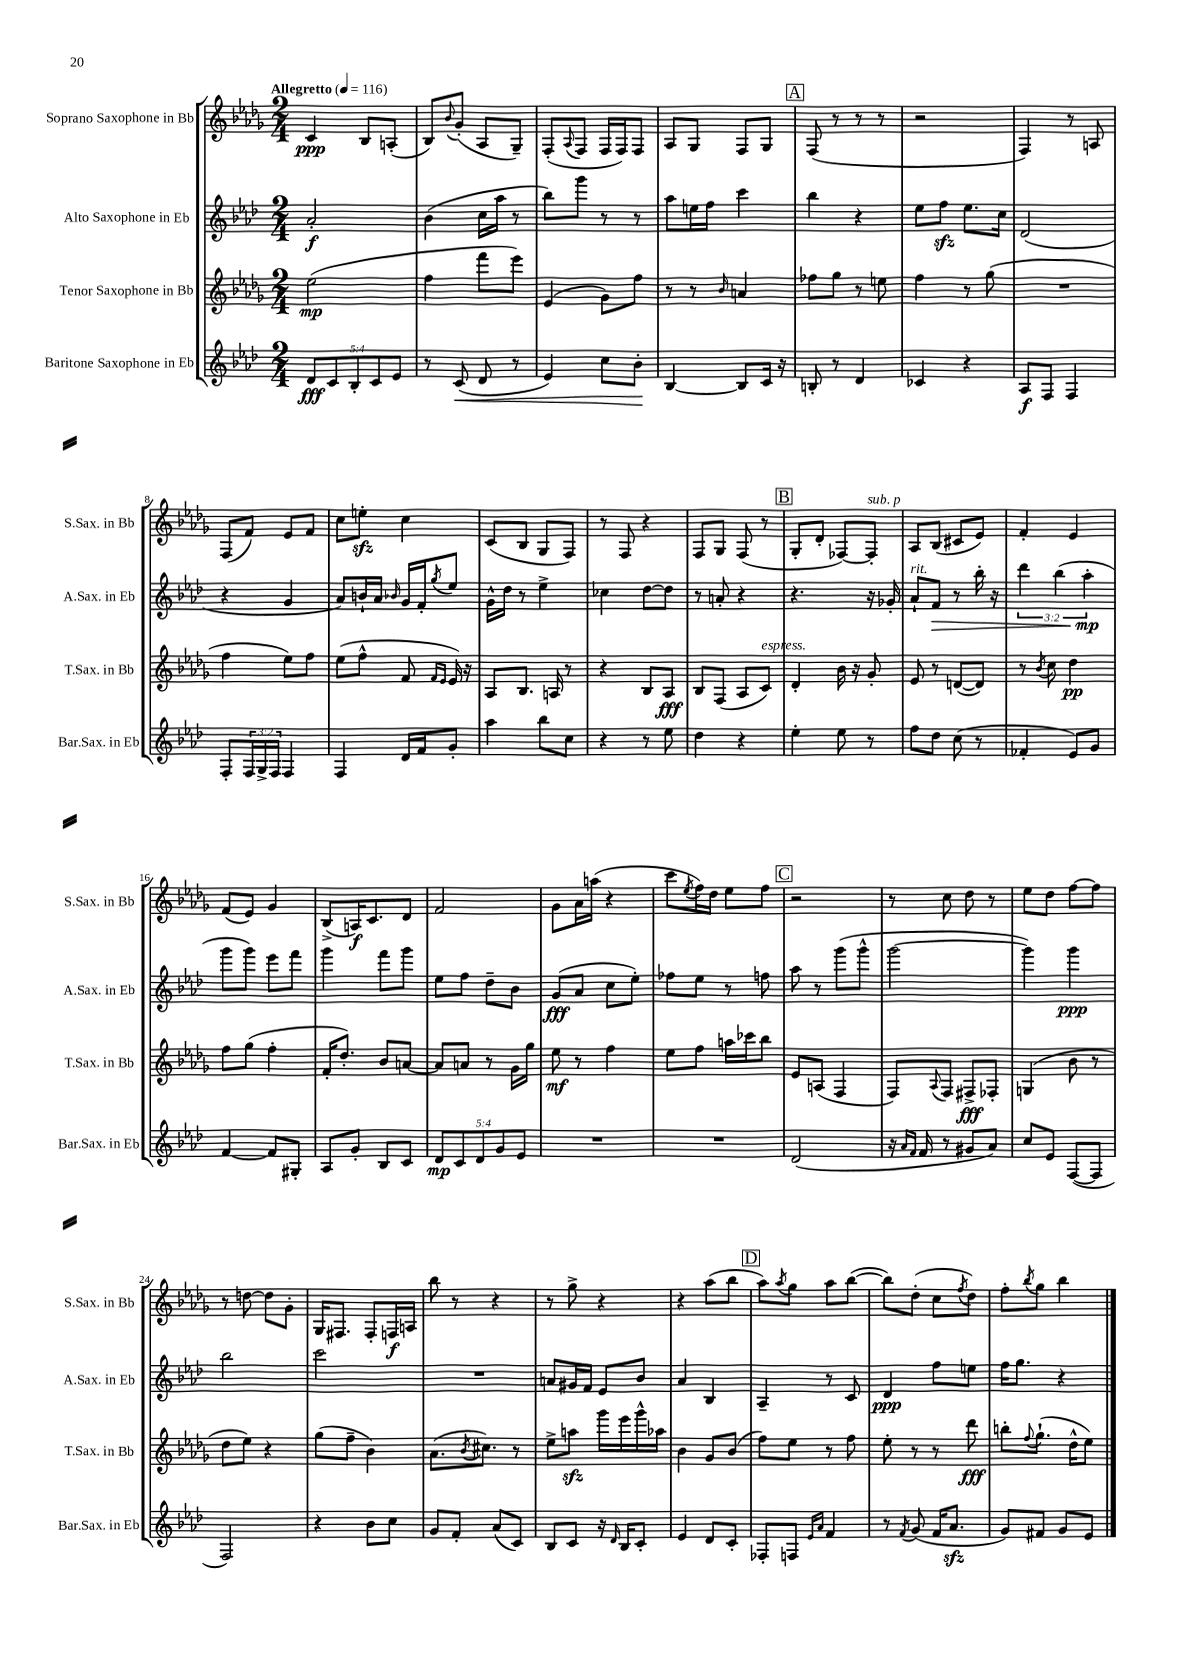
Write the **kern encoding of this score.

**kern	**dynam	**kern	**dynam	**kern	**dynam	**kern	**dynam
*part4	*part4	*part3	*part3	*part2	*part2	*part1	*part1
*staff4	*staff4	*staff3	*staff3	*staff2	*staff2	*staff1	*staff1
*I"Baritone Saxophone in Eb	*	*I"Tenor Saxophone in Bb	*	*I"Alto Saxophone in Eb	*	*I"Soprano Saxophone in Bb	*
*I'Bar.Sax. in Eb	*	*I'T.Sax. in Bb	*	*I'A.Sax. in Eb	*	*I'S.Sax. in Bb	*
*clefG2	*	*clefG2	*	*clefG2	*	*clefG2	*
*k[b-e-a-d-]	*	*k[b-e-a-d-g-]	*	*k[b-e-a-d-]	*	*k[b-e-a-d-g-]	*
*M2/4	*	*M2/4	*	*M2/4	*	*M2/4	*
*MM116	*	*MM116	*	*MM116	*	*MM116	*
=1	=1	=1	=1	=1	=1	=1	=1
!	!	!	!	!	!	!LO:TX:a:B:t=Allegretto	!
10d-/L	fff	(2ee-\	mp	2a-'/	f	4c/	ppp
10c/	.	.	.	.	.	.	.
10B-'/	.	.	.	.	.	.	.
.	.	.	.	.	.	8B-/L	.
10c/	.	.	.	.	.	.	.
.	.	.	.	.	.	(8An'/J	.
10e-/J	.	.	.	.	.	.	.
=2	=2	=2	=2	=2	=2	=2	=2
8r	.	4ff\	.	(4b-\	.	8B-/L)	.
.	.	.	.	.	.	8qqb-/	.
!	!LO:HP:b	!	!	!	!	!	!
(8c/	<	.	.	.	.	(8g-'/J	.
8d-/	.	8fff\L	.	16cc\LL	.	8A-/L	.
.	.	.	.	16aa-\JJ	.	.	.
8r	.	8eee-\J)	.	8r	.	8G-~/J)	.
=3	=3	=3	=3	=3	=3	=3	=3
4e-/)	.	(4e-/	.	8bb-\L)	.	(8F'/L	.
.	.	.	.	.	.	8qqA-/	.
.	.	.	.	8ggg\J	.	8F/J	.
8cc\L	.	8g-\L)	.	8r	.	16F/LL	.
.	.	.	.	.	.	16F/J)	.
8b-'\J	.	8ff\J	.	8r	.	8F/J	.
.	[	.	.	.	.	.	.
=4	=4	=4	=4	=4	=4	=4	=4
[4B-/	.	8r	.	8aa-\L	.	8A-/L	.
.	.	8r	.	16een\L	.	8G-/J	.
.	.	.	.	16ff\JJ	.	.	.
.	.	16qqb-/	.	.	.	.	.
8B-/L]	.	4an/	.	4ccc\	.	8F/L	.
16c/Jk	.	.	.	.	.	8G-/J	.
16r	.	.	.	.	.	.	.
!!LO:REH:place=s1:t=A
=5	=5	=5	=5	=5	=5	=5	=5
8Bn'/	.	8ff-X\L	.	4bb-\	.	(8F/	.
8r	.	8gg-\J	.	.	.	8r	.
4d-/	.	8r	.	4r	.	8r	.
.	.	8een\	.	.	.	8r	.
=6	=6	=6	=6	=6	=6	=6	=6
4c-X/	.	4ff\	.	8ee-\L	.	2r	.
.	.	.	.	8ffzz\J	.	.	.
4r	.	8r	.	8.ee-\L	.	.	.
.	.	(8gg-\	.	.	.	.	.
.	.	.	.	16cc\Jk	.	.	.
=7	=7	=7	=7	=7	=7	=7	=7
8A-/L	f	2r	.	(2d-/	.	4F/)	.
8F/J	.	.	.	.	.	.	.
4F/	.	.	.	.	.	8r	.
.	.	.	.	.	.	8An/	.
!!LO:LB:g=z
=8	=8	=8	=8	=8	=8	=8	=8
8F'/L	.	4ff\	.	4r	.	(8F/L	.
24F/L	.	.	.	.	.	8f/J)	.
24G^/	.	.	.	.	.	.	.
24F/JJ	.	.	.	.	.	.	.
4F/	.	8ee-\L)	.	4g/	.	8e-/L	.
.	.	8ff\J	.	.	.	8f/J	.
=9	=9	=9	=9	=9	=9	=9	=9
4F/	.	(8ee-\L	.	8a-/L)	.	8cc\L	.
.	.	8ff^^\J	.	16bn`/L	.	8eenzz'\J	.
.	.	.	.	16a-/JJ	.	.	.
.	.	.	.	16qqb-X/	.	.	.
16d-/LL	.	8f/	.	16g/LL	.	4cc\	.
16f/J	.	.	.	16f'/J	.	.	.
.	.	16qqf/LL	.	.	.	.	.
.	.	16qqe-/JJ	.	8qgg/	.	.	.
8g'/J	.	16e-/)	.	8ee-/J	.	.	.
.	.	16r	.	.	.	.	.
=10	=10	=10	=10	=10	=10	=10	=10
4aa-\	.	8A-/L	.	16g^^\LL	.	(8c/L	.
.	.	.	.	16dd-\JJ	.	.	.
.	.	8.B-/J	.	8r	.	8B-/J	.
8bb-\L	.	.	.	4ee-^\	.	8G-/L	.
.	.	16An/	.	.	.	.	.
8cc\J	.	8r	.	.	.	8F/J)	.
=11	=11	=11	=11	=11	=11	=11	=11
4r	.	4r	.	4cc-X\	.	8r	.
.	.	.	.	.	.	8F/	.
8r	.	8B-/L	.	[8dd-\L	.	4r	.
8ee-\	.	8A-/J	fff	8dd-\J]	.	.	.
=12	=12	=12	=12	=12	=12	=12	=12
4dd-\	.	8B-/L	.	8r	.	8F/L	.
.	.	(8F/J	.	8an'/	.	8G-/J	.
4r	.	8A-/L	.	4r	.	(8F/	.
!	!	!LO:TX:a:i:t=espress.	!	!	!	!	!
.	.	8c/J)	.	.	.	8r	.
!!LO:REH:place=s1:t=B
=13	=13	=13	=13	=13	=13	=13	=13
4ee-'\	.	4d-'/	.	4.r	.	8G-'/L	.
.	.	.	.	.	.	8d-'/J	.
8ee-\	.	16b-\	.	.	.	[8F-X/L)	.
.	.	16r	.	.	.	.	.
!	!	!	!	!	!	!LO:TX:a:i:t=sub. p	!
8r	.	8g-'/	.	16r	.	8F-'/J]	.
.	.	.	.	16g-X'/	.	.	.
=14	=14	=14	=14	=14	=14	=14	=14
!	!	!	!	!LO:TX:a:i:t=rit.	!	!	!
8ff\L	.	8e-/	.	8a-`/L	.	8A-/L	.
!	!	!	!	!	!LO:HP:b	!	!
8dd-\J	.	8r	.	8f/J	>	(8B-/J	.
(8cc\	.	([8dn/L	.	8r	.	8c#X/L	.
8r	.	8d/J])	.	16bb-'\	.	8e-/J)	.
.	.	.	.	16r	.	.	.
=15	=15	=15	=15	=15	=15	=15	=15
4f-X'/	.	8r	.	6ddd-\	.	4f'/	.
.	.	8qb-/	.	.	.	.	.
.	.	8cc\	.	.	.	.	.
.	.	.	.	(6bb-\	.	.	.
8e-/L)	.	4dd-\	pp	.	.	4e-/	.
.	.	.	.	6aa-'\	mp	.	.
8g/J	.	.	.	.	.	.	.
.	.	.	.	.	]	.	.
!!LO:LB:g=z
=16	=16	=16	=16	=16	=16	=16	=16
[4f/	.	8ff\L	.	8ggg\L	.	(8f/L	.
.	.	(8gg-\J	.	8ggg\J)	.	8e-/J)	.
8f/L]	.	4ff'\	.	8eee-\L	.	4g-/	.
8G#X'/J	.	.	.	8fff\J	.	.	.
=17	=17	=17	=17	=17	=17	=17	=17
8A-/L	.	16f'/KL	.	4ggg\	.	(8B-^/L	.
.	.	8.dd-'/J)	.	.	.	.	.
8g'/J	.	.	.	.	.	16An/K)	f
.	.	.	.	.	.	8.c/	.
8B-/L	.	8b-/L	.	8fff\L	.	.	.
8c/J	.	[8an/J	.	8ggg\J	.	8d-/J	.
=18	=18	=18	=18	=18	=18	=18	=18
10d-/L	mp	8a/L]	.	8ee-\L	.	2f/	.
10c/	.	.	.	.	.	.	.
.	.	8an/J	.	8ff\J	.	.	.
10d-/	.	.	.	.	.	.	.
.	.	8r	.	8dd-~\L	.	.	.
10g/	.	.	.	.	.	.	.
.	.	16g-\LL	.	8b-\J	.	.	.
10e-/J	.	.	.	.	.	.	.
.	.	16gg-\JJ	.	.	.	.	.
=19	=19	=19	=19	=19	=19	=19	=19
2r	.	8ee-\	mf	(8g/L	fff	8g-\L	.
.	.	8r	.	8a-/J	.	16a-\L	.
.	.	.	.	.	.	(16aan\JJ	.
.	.	4ff\	.	8cc\L	.	4r	.
.	.	.	.	8ee-'\J)	.	.	.
=20	=20	=20	=20	=20	=20	=20	=20
2r	.	8ee-\L	.	8ff-X\L	.	8ccc\L	.
.	.	.	.	.	.	8qee-/	.
.	.	8ff\J	.	8ee-\J	.	16ff\L)	.
.	.	.	.	.	.	16dd-\JJ	.
.	.	16aan\LL	.	8r	.	8ee-\L	.
.	.	16ccc-X\J	.	.	.	.	.
.	.	8bb-\J	.	8ffn\	.	8ff\J	.
!!LO:REH:place=s1:t=C
=21	=21	=21	=21	=21	=21	=21	=21
(2d-/	.	8e-/L	.	8aa-\	.	2r	.
.	.	(8An/J	.	8r	.	.	.
.	.	4F/	.	(8ggg\L	.	.	.
.	.	.	.	8ggg^^\J	.	.	.
=22	=22	=22	=22	=22	=22	=22	=22
16r	.	8F/L)	.	[2ggg\	.	8r	.
16qqa-/LL	.	.	.	.	.	.	.
16qqf/JJ	.	.	.	.	.	.	.
16f/	.	.	.	.	.	.	.
.	.	8qqA-/	.	.	.	.	.
8r	.	8F/J	.	.	.	8cc\	.
8g#X/L	.	8F#X^/L	fff	.	.	8dd-\	.
8a-/J)	.	8F-X'/J	.	.	.	8r	.
=23	=23	=23	=23	=23	=23	=23	=23
8cc/L	.	(4Gn/	.	4ggg\])	.	8ee-\L	.
8e-/J	.	.	.	.	.	8dd-\J	.
([8F/L	.	8b-\	.	4ggg\	ppp	[8ff\L	.
8F/J]	.	8r	.	.	.	8ff\J]	.
!!LO:LB:g=z
=24	=24	=24	=24	=24	=24	=24	=24
2F/)	.	8dd-\L	.	2bb-\	.	8r	.
.	.	8ee-\J)	.	.	.	[8ddn\	.
.	.	4r	.	.	.	8dd\L]	.
.	.	.	.	.	.	8g-'\J	.
=25	=25	=25	=25	=25	=25	=25	=25
4r	.	(8gg-\L	.	2ccc\	.	16G-/KL	.
.	.	.	.	.	.	8.F#X/J	.
.	.	8ff~\J	.	.	.	.	.
8b-\L	.	4b-\)	.	.	.	8F#'/L	.
8cc\J	.	.	.	.	.	16Fn/L	f
.	.	.	.	.	.	16An/JJ	.
=26	=26	=26	=26	=26	=26	=26	=26
8g/L	.	(8.a-\L	.	2r	.	8bb-\	.
8f'/J	.	.	.	.	.	8r	.
.	.	8qb-/	.	.	.	.	.
.	.	8.cc#X\J)	.	.	.	.	.
(8a-/L	.	.	.	.	.	4r	.
8c/J)	.	8r	.	.	.	.	.
=27	=27	=27	=27	=27	=27	=27	=27
8B-/L	.	8ee-^\L	.	8an/L	.	8r	.
8c/J	.	8aanzz\J	.	16g#X/L	.	8gg-^\	.
.	.	.	.	16f/JJ	.	.	.
16r	.	16ggg-\LL	.	8e-/L	.	4r	.
16qqd-/	.	.	.	.	.	.	.
16B-/KL	.	16eee-\	.	.	.	.	.
8c'/J	.	16ggg-^^\	.	8b-/J	.	.	.
.	.	16aa-X\JJ	.	.	.	.	.
=28	=28	=28	=28	=28	=28	=28	=28
4e-/	.	4b-\	.	4a-/	.	4r	.
8d-/L	.	8g-/L	.	4B-/	.	(8aa-\L	.
8c'/J	.	(8b-/J	.	.	.	8bb-\J	.
!!LO:REH:place=s1:t=D
=29	=29	=29	=29	=29	=29	=29	=29
8F-X'/L	.	8ff\L)	.	4A-~/	.	8aa-\L)	.
.	.	.	.	.	.	8qaa-/	.
8Fn/J	.	8ee-\J	.	.	.	8gg-\J	.
16qqe-/LL	.	.	.	.	.	.	.
16qqa-/JJ	.	.	.	.	.	.	.
4f/	.	8r	.	8r	.	8aa-\L	.
.	.	8ff\	.	8c/	.	([8bb-\J	.
=30	=30	=30	=30	=30	=30	=30	=30
8r	.	8ee-'\	.	4d-/	ppp	8bb-\L])	.
8qf/	.	.	.	.	.	.	.
(8g/	.	8r	.	.	.	(8dd-'\J	.
16f/KL	.	8r	.	8ff\L	.	8cc\L	.
8.a-zz/J	.	.	.	.	.	.	.
.	.	.	.	.	.	8qff/	.
.	.	8ddd-\	fff	8een\J	.	8dd-\J)	.
=31	=31	=31	=31	=31	=31	=31	=31
8g/L)	.	8bbn'\L	.	16ff\KL	.	8ff'\L	.
.	.	.	.	8.gg\J	.	.	.
.	.	8qqff/	.	.	.	8qbb-/	.
8f#X/J	.	(8.gg-`\J	.	.	.	8gg-\J	.
8g/L	.	.	.	4r	.	4bb-\	.
.	.	16dd-^^\KL	.	.	.	.	.
8e-/J	.	8ee-\J)	.	.	.	.	.
==	==	==	==	==	==	==	==
*-	*-	*-	*-	*-	*-	*-	*-
